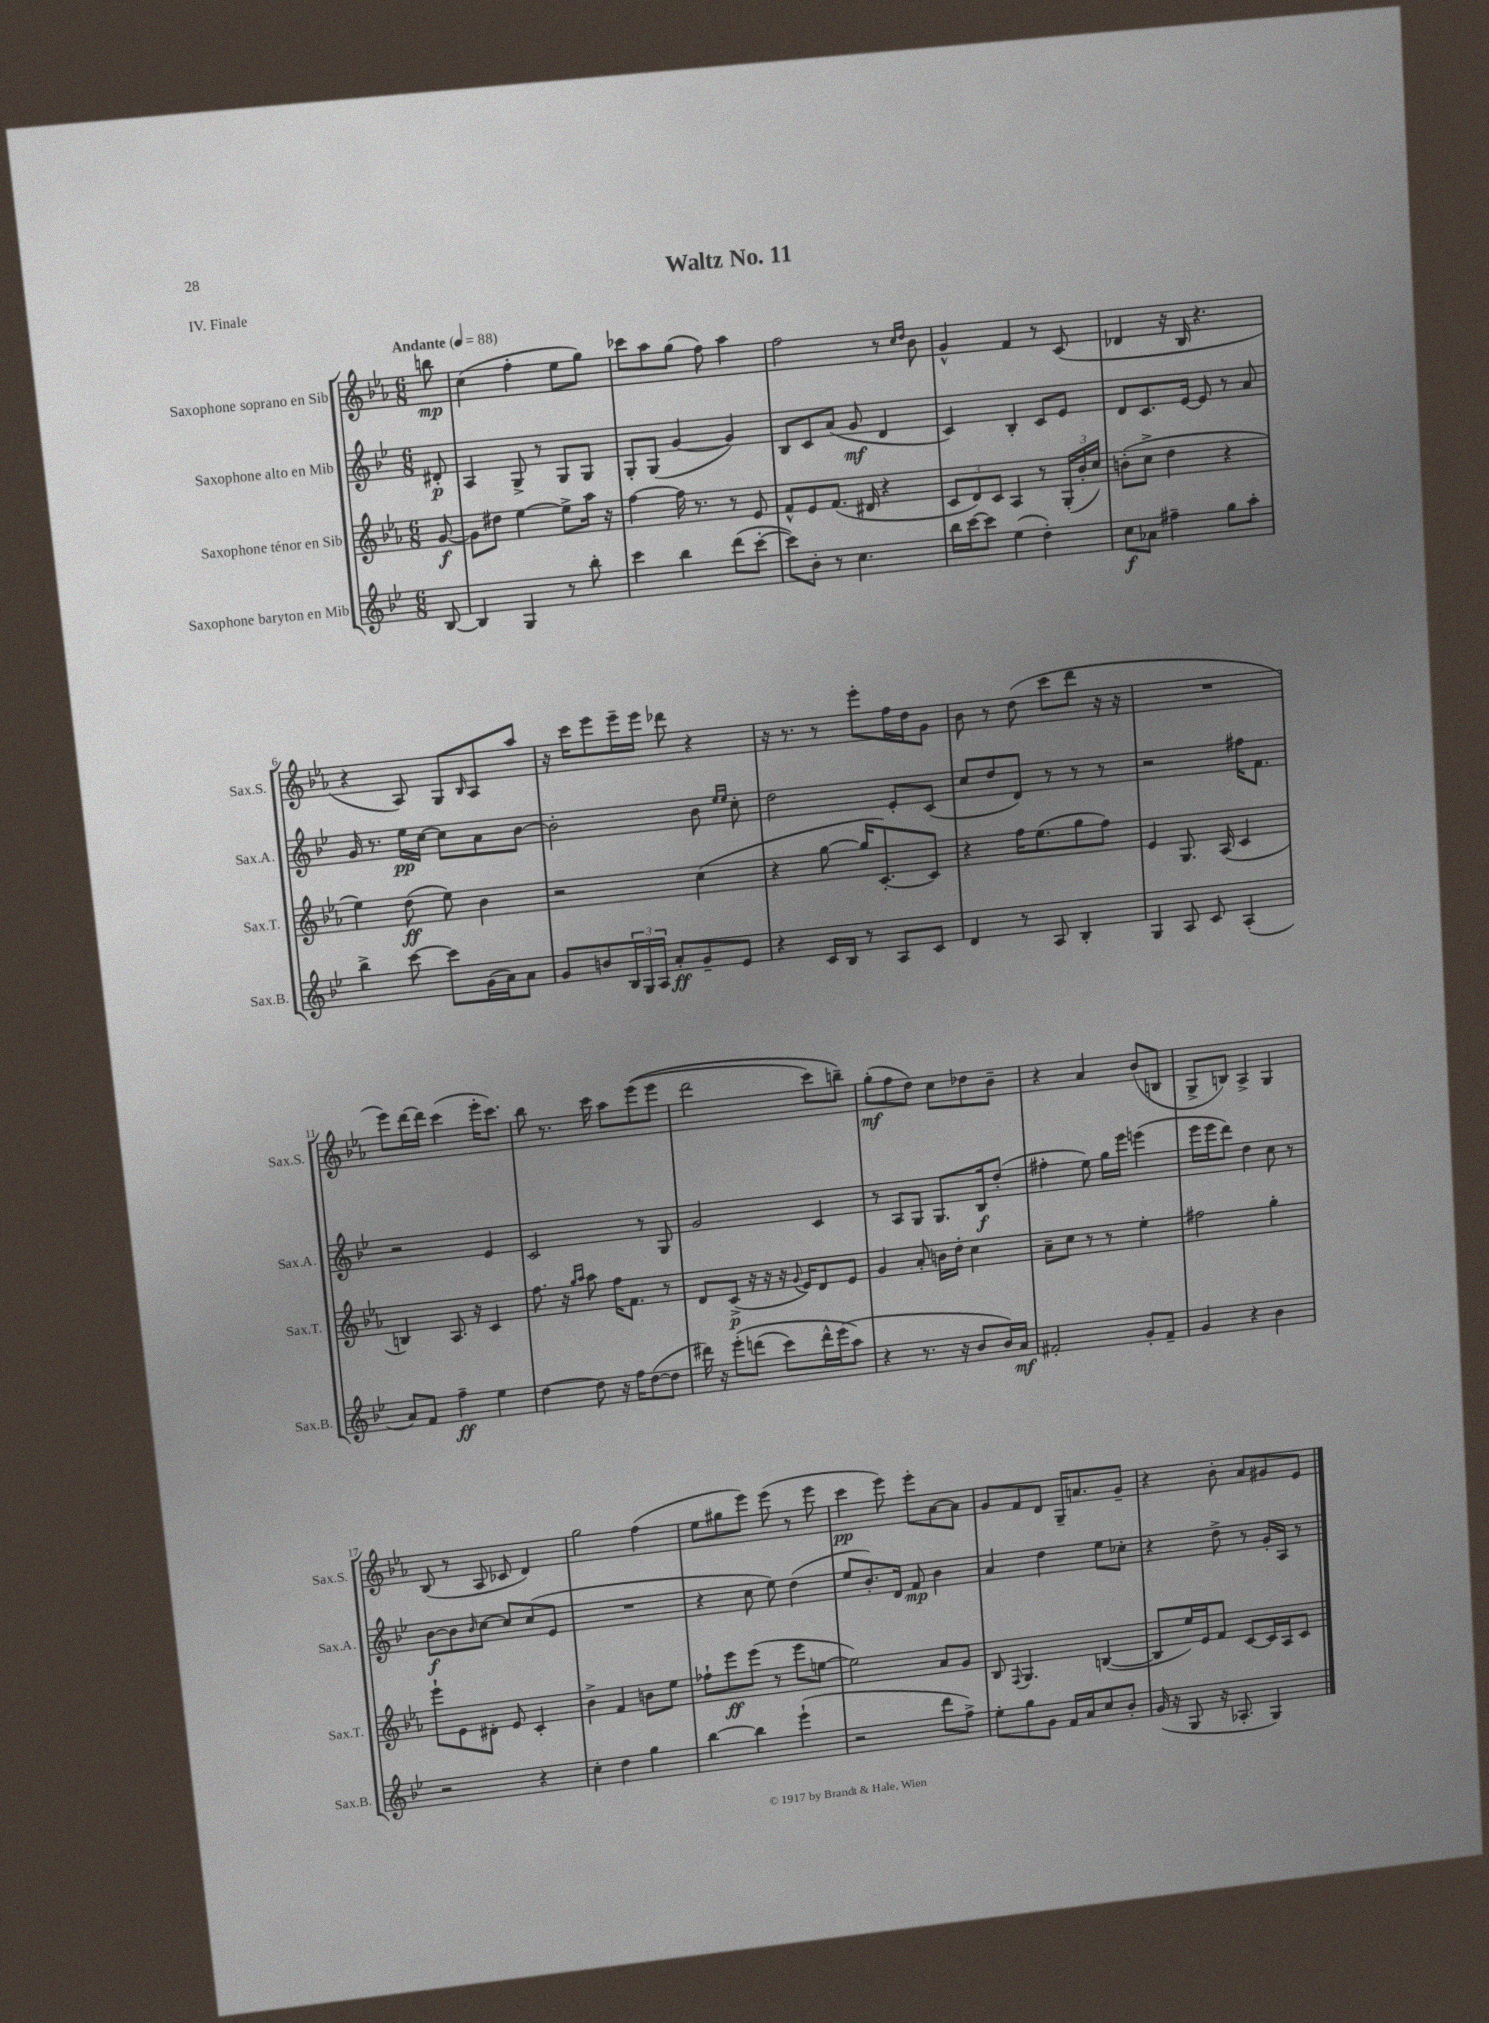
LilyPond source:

\header { title = "Waltz No. 11" piece = "IV. Finale" }
<<
\new StaffGroup <<
\new Staff = "s0" \with { instrumentName = "Saxophone soprano en Sib" shortInstrumentName = "Sax.S." } {
    \clef treble \key ees \major \numericTimeSignature \time 6/8 \partial 8 \tempo "Andante" 4 = 88
    b''8\mp |
    c''4( f''4-. ees''8 g''8) |
    ces'''8 aes''8 g''8( f''8) aes''4 |
    f''2 r8 \grace { c''16 d''16 } bes'8 |
    g'4-^ f'4 r8 c'8( |
    des'4 r16 bes16 r4. |
    r4 aes8) g8 \grace { bes16 } aes8 aes''8 |
    r16 c'''16 ees'''8 ees'''16-- ees'''16 des'''8 r4 |
    r16 r8. r8 ees'''8-. f''16 d''16 g'8 |
    bes'8 r8 d''8( c'''8 d'''8 r16 r16 |
    R2. |
    ees'''8) d'''16~ d'''16 c'''4( ees'''16-. c'''8.) |
    bes''8 r8. c'''16 aes''8 ees'''8(\( ees'''8 |
    d'''2 c'''8) b''8--\) |
    g''8-.\mf( f''8 d''8) c''8 des''8 bes'8-- |
    r4 aes'4 bes'8( b8 |
    g8-> b8) aes4-> g4 |
    bes8( r8 aes8 ces'8 d'4) |
    g''2 f''4( |
    ees''8 gis''8 ees'''8) ees'''8( r8 ees'''8 |
    c'''4\pp ees'''8) ees'''8-. aes'8~ aes'8 |
    g'8 f'8 d'8 g16-- a'8. g'8-- |
    r4 bes'8-. aes'8 gis'8 ees'8 \bar "|." |
}
\new Staff = "s1" \with { instrumentName = "Saxophone alto en Mib" shortInstrumentName = "Sax.A." } {
    \clef treble \key bes \major \numericTimeSignature \time 6/8 \partial 8
    dis'8-.\p |
    a4 g8-> r8 g8 g8 |
    g8-. g8( g'4~ g'4) |
    bes8 c'8 a'8( g'8\mf d'4 |
    c'4) bes4-. c'8 ees'8 |
    d'8 c'8. ees'16~ ees'8 r8 a'8 |
    g'16 r8. ees''16\pp c''16~ c''8 a'8 bes'8~ |
    bes'2-. bes'8 \grace { ees''16 ees''16 } c''8-. |
    d''2 ees'8-. c'8( |
    c''8 d''8 d'8) r8 r8 r8 |
    r2 fis''16 f'8. |
    r2 ees'4 |
    c'2 r8 g8 |
    g'2 c'4 |
    r8 a8 g8 g8. bes16\f d''8-.( |
    fis''4-. ees''8) g''16 ees'''16 e'''4( |
    ees'''16 ees'''16 d'''8) d''4 c''8 r8 |
    bes'8~\f bes'8 \grace { bes'16 } c''8~ c''8 c''8( ees'8 |
    R2. |
    r4 c''8 ees''8) d''4( |
    ees''8 bes'8.-.) d'16 f'8\mp bes'4 |
    a'4 d''4 ees''8 ces''8-. |
    r4 d''8-> r8 g'16-. a16 r8 \bar "|." |
}
\new Staff = "s2" \with { instrumentName = "Saxophone ténor en Sib" shortInstrumentName = "Sax.T." } {
    \clef treble \key ees \major \numericTimeSignature \time 6/8 \partial 8
    g'8~\f |
    g'8 dis''8 ees''4~ ees''8-> aes''16 r16 |
    f''4~ f''16 r8. r8 ees'8 |
    f'8-^ ees'8 f'8.( dis'16 r4 |
    \tuplet 3/2 { c'8 d'8) c'8 } aes4 r8 \tuplet 3/2 { g16-.( bes'16-. c''16) } |
    b'8-.( c''8-> d''4 r4 |
    ees''4) d''8\ff( ees''8) bes'4 |
    r2 c''4( |
    r4 g''8~ g''16 c'8.~-.) c'8 |
    r4 f''16 ees''8.( g''8 f''8) |
    ees'4 g8. aes16( c'4 |
    b4) aes8. r16 c'4 |
    f''8. r16 \grace { g''16 aes''16 } aes''8 f''16 f'8. r8 |
    d'8 c'8->\p( r16 r16 r16 \appoggiatura { g'8 } ees'16) d'8 ees'8 |
    g'4 aes'8-. b'16 d''16-. c''4 |
    aes'8-- c''8 r8 r8 ees''4-. |
    fis''2 g''4-. |
    ees'''8-! ees'8 dis'8-. ees'8 c'4-. |
    bes'4-> f'4 b'8 ees''8 |
    fes''8-! ees'''8\ff ees'''8( r8 ees'''8 e''8~ |
    e''2) aes'8 g'8 |
    bes8 \appoggiatura { f8 } g4. b4~( |
    b8 ees''16) ees'16 f'8 c'8~ c'16 aes16 c'8 \bar "|." |
}
\new Staff = "s3" \with { instrumentName = "Saxophone baryton en Mib" shortInstrumentName = "Sax.B." } {
    \clef treble \key bes \major \numericTimeSignature \time 6/8 \partial 8
    bes8~ |
    bes4 g4 r8 bes''8-. |
    c'''4 bes''4 d'''8( c'''8~-. |
    c'''8) bes'8-. r8 c''4. |
    bes''16 c'''16~ c'''8 ees''4( d''4-.) |
    c''8\f aes'8 fis''4-- g''8 a''8-. |
    bes''4-> c'''8~ c'''8 g'16( a'16) a'8 |
    g'8 b'8 \tuplet 3/2 { bes16 g16 a16 } a'8-.\ff g'8-- ees'8 |
    r4 c'16 bes16 r8 a8 c'8 |
    d'4 r8 a8 bes4-. |
    g4 a8 c'8 a4-.( |
    a'8) f'8 f''4--\ff ees''4 |
    d''4~ d''8 r16 f''16 d''8~( d''8 |
    dis'''16) r16 ees'''8-.\( d'''8( c'''8) d'''16-^ ees'''16( a''8\) |
    r4 r8. r16 bes'8 bes'16) a'16\mf |
    fis'2-. g'8-. fis'8-- |
    g'4 r4 bes'4 |
    r2 r4 |
    c''4-. d''4 g''4 |
    bes''4~ bes''4 ees'''4-!( |
    r2 d'''8 f''8->) |
    ees''8-. g''8 g'8 f'16 a'16 c''8 bes'8-. |
    g'16( r16 g8 r16 aes8.-. g4) \bar "|." |
}
>>
>>
